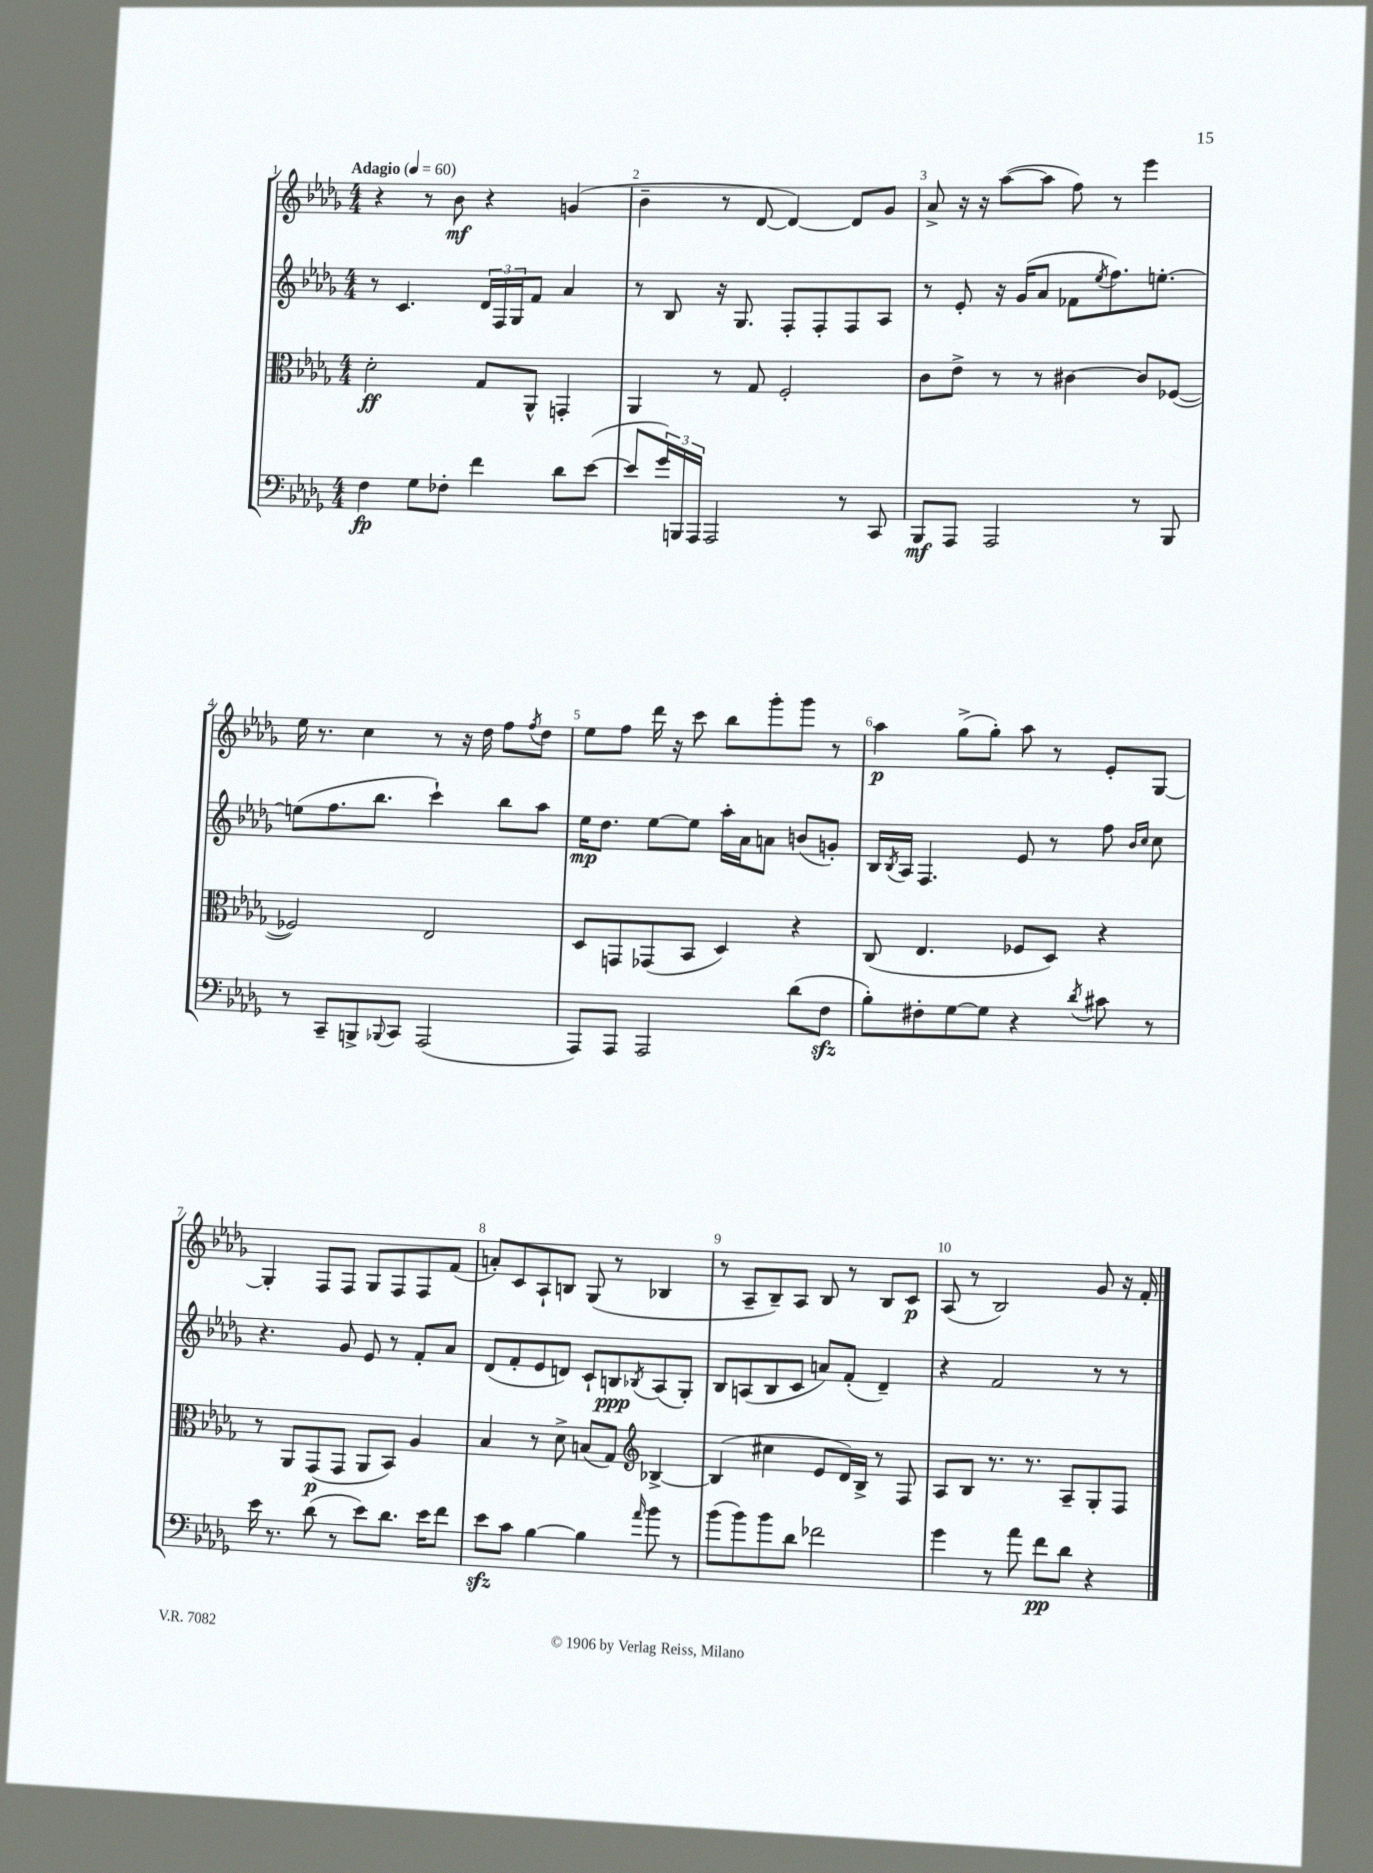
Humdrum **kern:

**kern	**kern	**kern	**kern
*staff4	*staff3	*staff2	*staff1
*clefF4	*clefC3	*clefG2	*clefG2
*k[b-e-a-d-g-]	*k[b-e-a-d-g-]	*k[b-e-a-d-g-]	*k[b-e-a-d-g-]
*M4/4	*M4/4	*M4/4	*M4/4
*MM60	*MM60	*MM60	*MM60
4F	2d-'	8r	4r
.	.	4.c	.
8G-	.	.	8r
8F-'	.	.	8b-
4f	8G-	24d-	4r
.	.	24F	.
.	.	24G-	.
.	8AA-^^	8f	.
8d-	4GG'	4a-	(4g
([8e-	.	.	.
=	=	=	=
8e-]	4AA-	8r	4b-~
24g-)	.	8B-	.
24BBB	.	.	.
24AAA-	.	.	.
2AAA-	8r	16r	8r
.	.	8.G-	.
.	8G-	.	[8d-
.	2F'	8F'	4d-_)
.	.	8F'	.
8r	.	8F	8d-]
8CC	.	8A-	8g-
=	=	=	=
8BBB-	8c	8r	8a-^
8AAA-	8e-^	8e-'	16r
.	.	.	16r
2AAA-	8r	16r	([8aa-
.	.	(16g-	.
.	8r	8a-	8aa-]
.	[4c#	8f-	8ff)
.	.	8qee-	.
.	.	8.ff)	8r
8r	8c#]	.	4eee-
.	.	[8.ee'	.
8BBB-	([8F-	.	.
=	=	=	=
8r	2F-])	(8ee]	16ee-
.	.	.	8.r
8CC~	.	8.ff	.
8BBB^	.	.	4cc
.	.	8.bb-	.
8qqBBB-	.	.	.
8CC	.	.	.
(2AAA-	2E-	4ccc`)	8r
.	.	.	16r
.	.	.	16dd-
.	.	8bb-	8ff
.	.	.	8qff
.	.	8aa-	8dd-
=	=	=	=
8AAA-)	8D-	16ee-	8ee-
.	.	8.dd-	.
8AAA-	8GG	.	8ff
2AAA-	(8GG-	[8ee-	16ddd-
.	.	.	16r
.	8BB-	8ee-]	8ccc
.	4D-)	16aa-'	8bb-
.	.	16a-	.
.	.	8a	8ggg-'
(8d-	4r	(8b	8ggg-
8F	.	8g')	8r
=	=	=	=
8B-')	(8C	16B-	4aa-
.	.	8qB-	.
.	.	16A-	.
8F#'	4.E-	4.F	.
[8G-	.	.	(8gg-^
8G-]	.	.	8gg-')
4r	8F-	8e-	8aa-
.	8D-)	8r	8r
8qd-	.	.	.
8c#	4r	8ff	8e-'
.	.	16qqb-	.
.	.	16qqcc	.
8r	.	8cc	[8G-
=	=	=	=
16e-	8r	4.r	4G-']
8.r	.	.	.
.	8AA-	.	.
(8d-	(8GG-	.	8F
8r	8GG-	8g-	8F
8e-)	8AA-	8e-	8G-
8.d-	8BB-)	8r	8F
.	4A-	8f'	8F
16e-	.	.	.
8f	.	8a-	(8f
=	=	=	=
8e-	4B-	(8d-	8a')
8c	.	8f'	8c
[4B-	8r	8e-	8A-`
.	8d-^	8d)	8B
4B-]	(8B	8c`	(8G-
.	8G-)	8B	8r
*	*clefG2	*	*
16qqa-	.	8qB-	.
8b-	[4B-^	(8A-	4B-
8r	.	8G-')	.
=	=	=	=
(8b-	(4B-]	8B-	8r
8b-)	.	(8A	8A-~
8b-	4cc#	8B-	8B-~)
8d-	.	8c	8A-
2f-	8e-	8a)	8B-
.	16d-)	(8f'	8r
.	16B-^	.	.
.	8r	4d-~)	8B-
.	8F	.	8c
=	=	=	=
4g-	8A-	4r	(8A-
.	8B-	.	8r
8r	8.r	2f	2B-)
8a-	.	.	.
.	8.r	.	.
8f	.	.	.
8d-	8A-~	.	.
4r	8G-'	8r	8g-
.	8F	8r	16r
.	.	.	16f'
==	==	==	==
*-	*-	*-	*-
